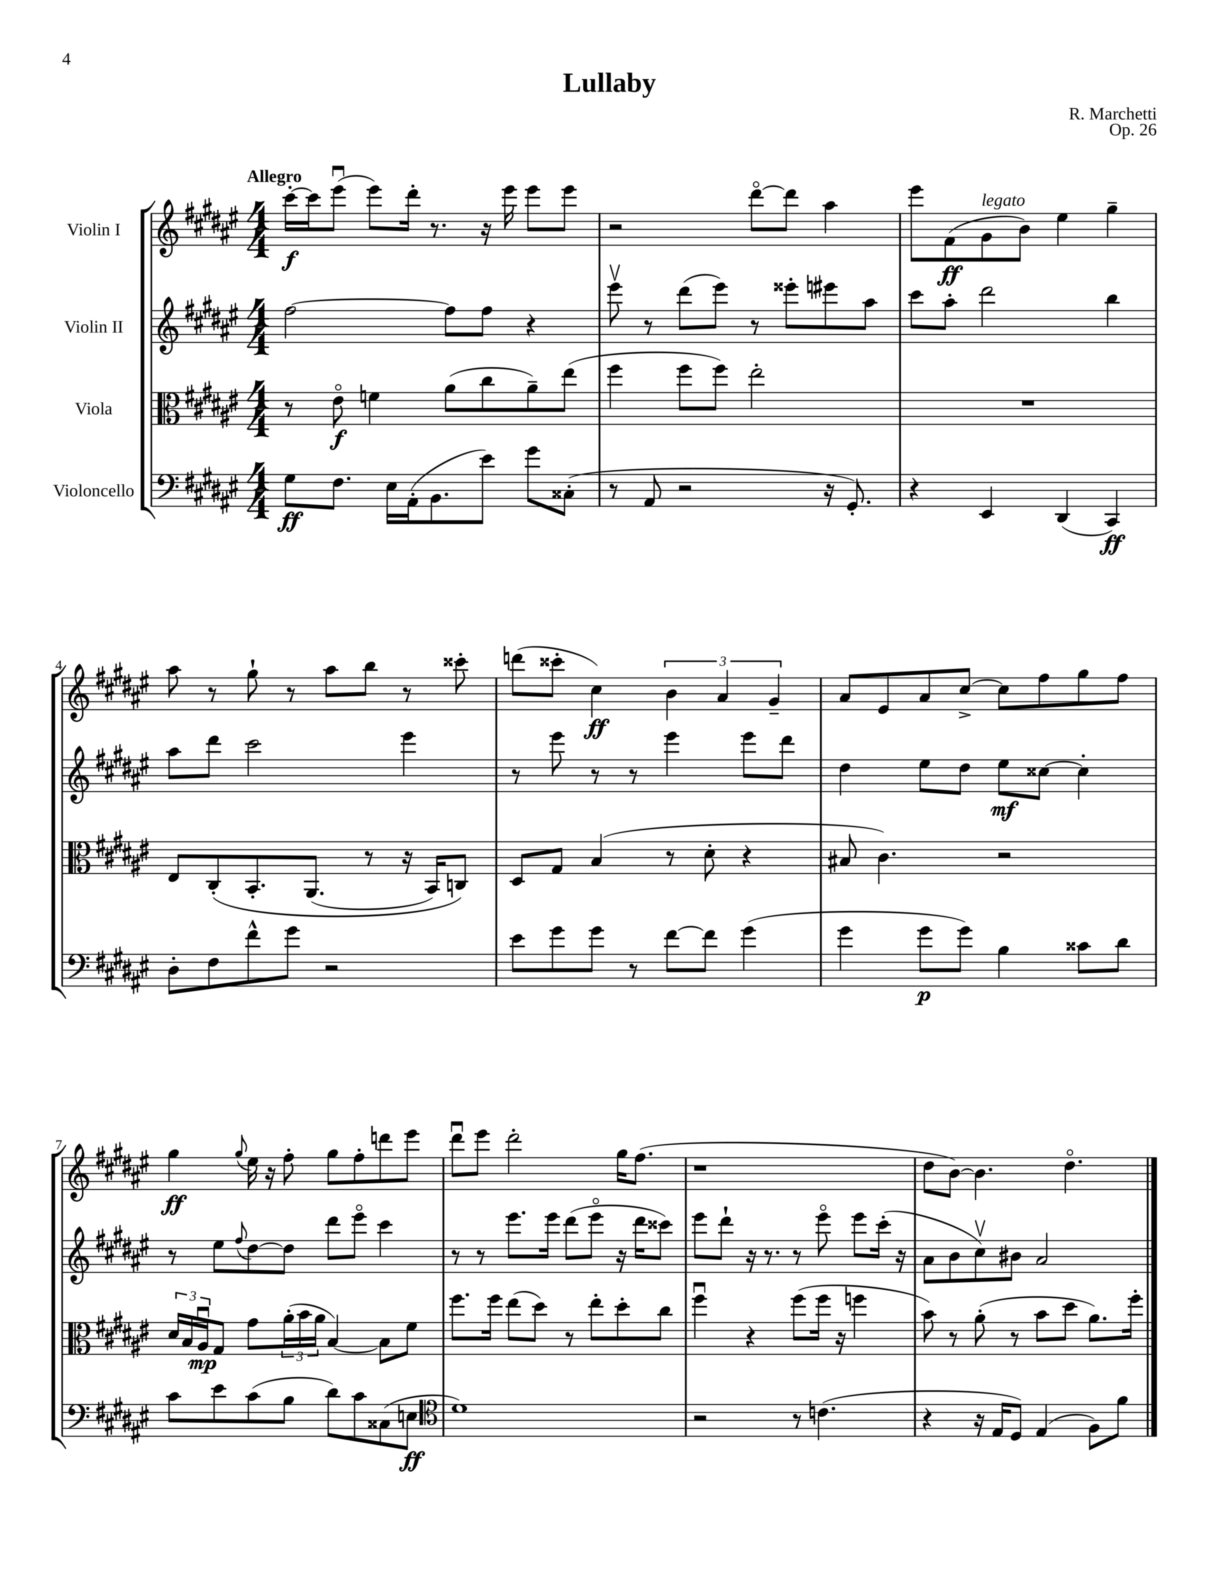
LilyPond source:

\header { title = "Lullaby" composer = "R. Marchetti" opus = "Op. 26" }
<<
\new StaffGroup <<
\new Staff = "s0" \with { instrumentName = "Violin I" } {
    \clef treble \key fis \major \numericTimeSignature \time 4/4 \tempo "Allegro"
    cis'''16~-.\f cis'''16 eis'''8\downbow( eis'''8) dis'''16-. r8. r16 eis'''16 eis'''8 eis'''8 |
    r2 dis'''8~\flageolet dis'''8 ais''4 |
    eis'''8 fis'8\ff( gis'8^\markup { \italic "legato" } b'8) eis''4 gis''4-- |
    ais''8 r8 gis''8-! r8 ais''8 b''8 r8 cisis'''8-. |
    d'''8( cisis'''8-. cis''4\ff) \tuplet 3/2 { b'4 ais'4 gis'4-- } |
    ais'8 eis'8 ais'8 cis''8~-> cis''8 fis''8 gis''8 fis''8 |
    gis''4\ff \appoggiatura { gis''8 } eis''16 r16 fis''8-. gis''8 fis''8-. d'''8 eis'''8 |
    dis'''8\downbow eis'''8 dis'''2-. gis''16 fis''8.( |
    r1 |
    dis''8 b'8~) b'4. dis''4.\flageolet \bar "|." |
}
\new Staff = "s1" \with { instrumentName = "Violin II" } {
    \clef treble \key fis \major \numericTimeSignature \time 4/4
    fis''2~ fis''8 fis''8 r4 |
    eis'''8\upbow r8 dis'''8( eis'''8) r8 eisis'''8-. eis'''8 ais''8 |
    cis'''8 ais''8-. dis'''2 b''4 |
    ais''8 dis'''8 cis'''2 eis'''4 |
    r8 eis'''8 r8 r8 eis'''4 eis'''8 dis'''8 |
    dis''4 eis''8 dis''8 eis''8\mf cisis''8~ cisis''4-. |
    r8 eis''8 \appoggiatura { fis''8 } dis''8~ dis''8 dis'''8 eis'''8\flageolet cis'''4 |
    r8 r8 eis'''8. eis'''16 dis'''8( eis'''8\flageolet r16 dis'''16 cisis'''8) |
    eis'''8 dis'''8-! r16 r8. r8 eis'''8\flageolet eis'''8 cis'''16-.( r16 |
    ais'8 b'8 cis''8\upbow) bis'8 ais'2 \bar "|." |
}
\new Staff = "s2" \with { instrumentName = "Viola" } {
    \clef alto \key fis \major \numericTimeSignature \time 4/4
    r8 eis'8\flageolet\f f'4 ais'8( cis''8 ais'8--) eis''8( |
    fis''4 fis''8 fis''8) eis''2-. |
    R1 |
    eis8 cis8-.\( b,8.-. ais,8.( r8 r16 b,16) c8\) |
    dis8 gis8 b4( r8 dis'8-. r4 |
    bis8 cis'4.) r2 |
    \tuplet 3/2 { dis'16 b16 ais16\downbow\mp } gis8 gis'8 \tuplet 3/2 { ais'16-.( b'16 ais'16 } b4~) b8 fis'8 |
    fis''8. fis''16 eis''8( dis''8) r8 eis''8-. dis''8-. cis''8 |
    fis''4\downbow r4 fis''8( fis''16 r16 f''4 |
    b'8) r8 ais'8-.( r8 b'8 dis''8 ais'8.) fis''16-. \bar "|." |
}
\new Staff = "s3" \with { instrumentName = "Violoncello" } {
    \clef bass \key fis \major \numericTimeSignature \time 4/4
    gis8\ff fis8. eis16 ais,16-.( b,8. eis'8) gis'8 cisis8-.( |
    r8 ais,8 r2 r16 gis,8.-.) |
    r4 eis,4 dis,4( cis,4\ff) |
    dis8-. fis8 fis'8-^ gis'8 r2 |
    eis'8 gis'8 gis'8 r8 fis'8~ fis'8 gis'4( |
    gis'4 gis'8\p gis'8) b4 cisis'8 dis'8 |
    cis'8 eis'8 cis'8( b8 dis'8) cis'8 cisis8( e8\ff |
    \clef tenor dis'1) |
    r2 r8 c'4.( |
    r4 r16 eis16 dis8) eis4( fis8) fis'8 \bar "|." |
}
>>
>>
